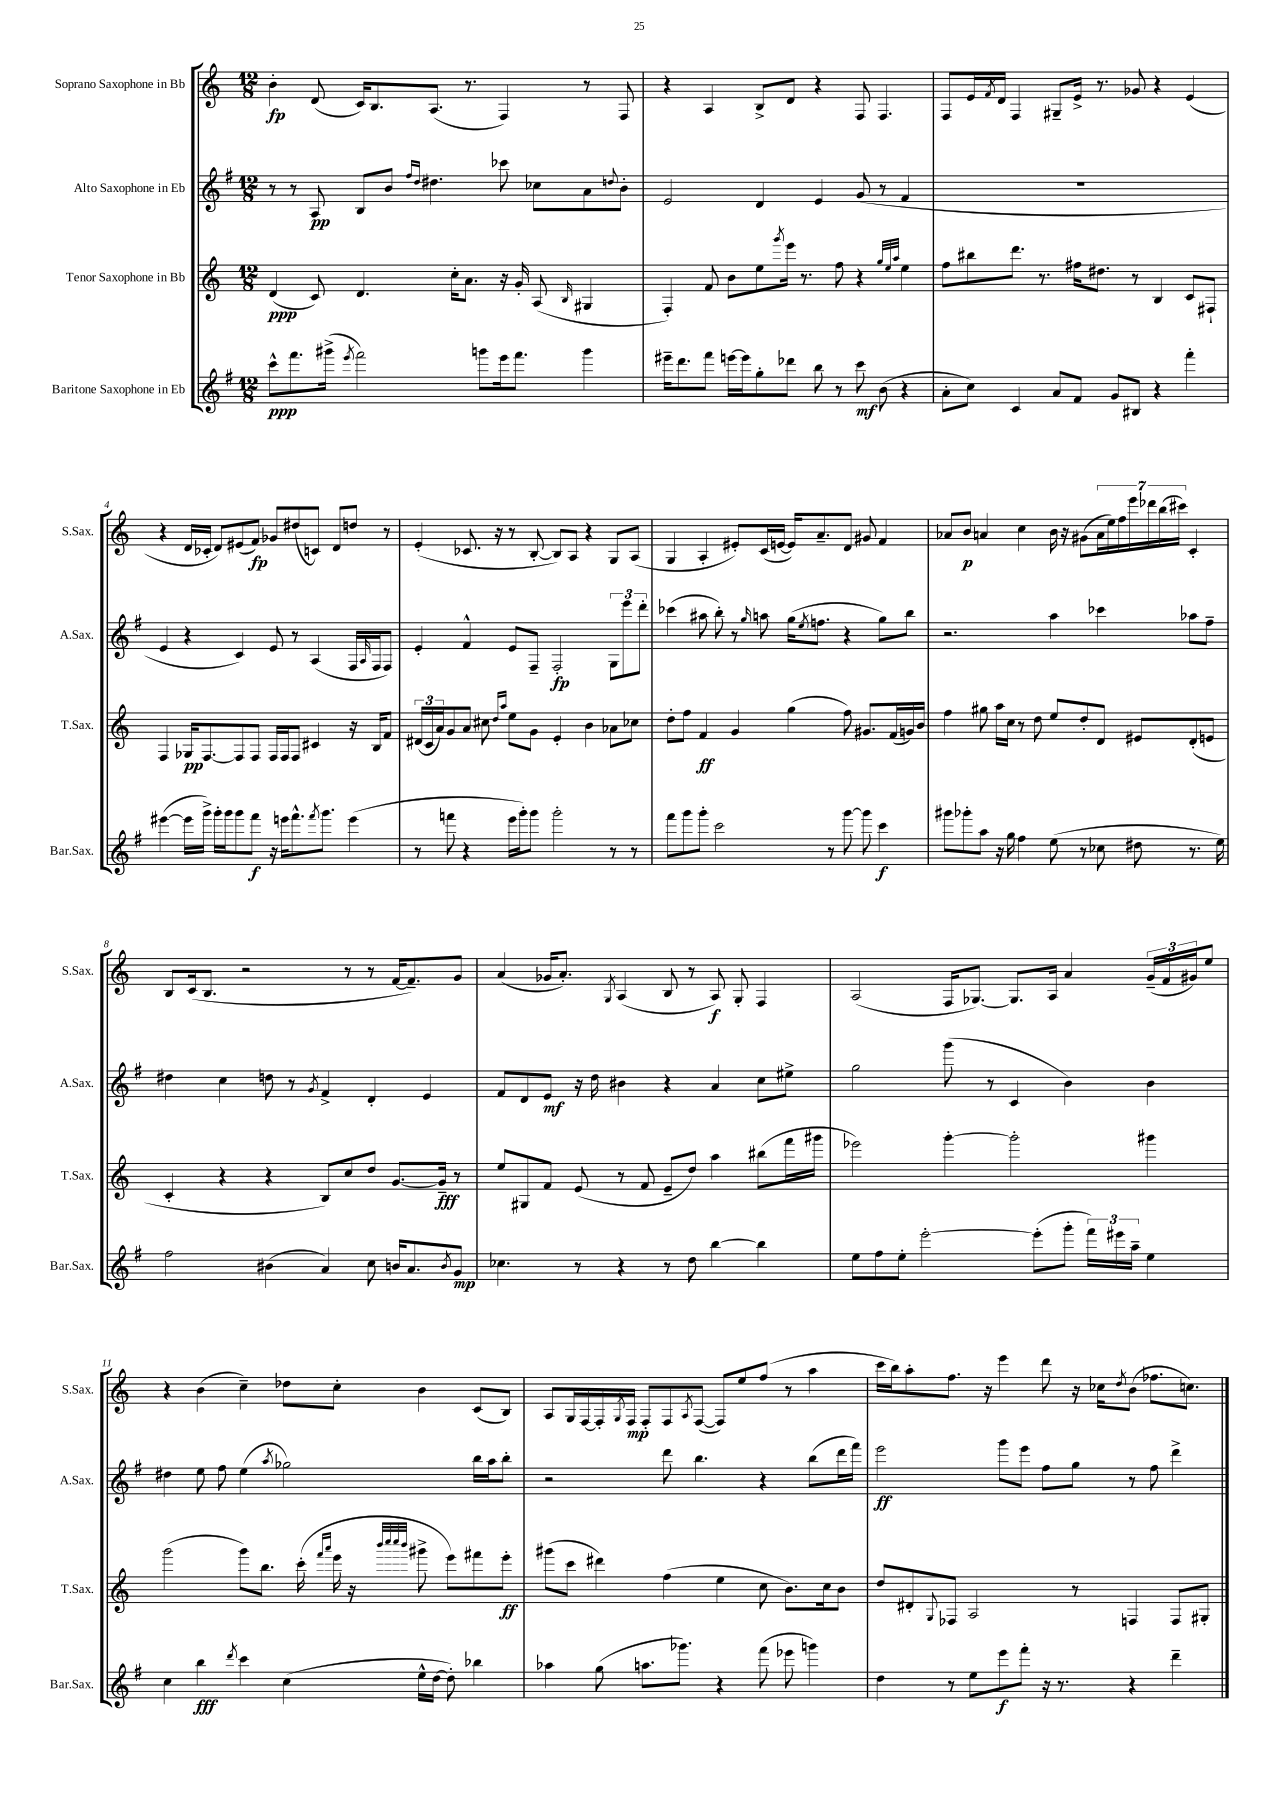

**kern	**kern	**kern	**kern
*staff4	*staff3	*staff2	*staff1
*clefG2	*clefG2	*clefG2	*clefG2
*k[f#]	*k[]	*k[f#]	*k[]
*M12/8	*M12/8	*M12/8	*M12/8
8ccc^^	(4d	8r	4b'
8.fff#	.	8r	.
.	8c)	8A	(8d
(16ggg#^	.	.	.
8qeee	.	.	.
2fff#)	4.d	8B	16c)
.	.	.	8.B
.	.	8b	.
.	.	16qqff#	.
.	.	16qqdd	.
.	.	4.dd#	(8.A
.	16cc'	.	.
.	8.a	.	8.r
8ggg	.	.	.
16eee	16r	8ccc-	4F)
8.fff#	16g'	.	.
.	(8A	8cc-	.
.	16qqB	.	.
4ggg	4G#	8a	8r
.	.	8qqdd	.
.	.	8b'	8F
=	=	=	=
16eee#~	4F')	2e	4r
8.ddd	.	.	.
8fff#	8f	.	4A
[16eee	8b	.	.
16eee]	.	.	.
8gg'	8ee	4d	8B^
.	8qggg	.	.
8ddd-	16eee	.	8d
.	8.r	.	.
8bb	.	4e	4r
8r	8ff	.	.
8ccc	4r	(8g	8F
(8b	.	8r	4.F
.	32qqgg	.	.
.	32qqee	.	.
.	32qqaa	.	.
4r	4ee	4f#	.
=	=	=	=
8a'	8ff	1.r	8F
8cc)	8bb#	.	16e
.	.	.	8qf
.	.	.	16d
4c	8.ddd	.	4F
.	8.r	.	.
8a	.	.	8G#~
8f#	16ff#	.	16e^
.	8.dd#	.	8.r
8g	.	.	.
8B#	8r	.	8g-
4r	4B	.	4r
4fff#'	8c	.	(4e
.	8F#`	.	.
=	=	=	=
([4eee#	4F	4e	4r
16eee#]	16G-	4r	16d
16ggg^)	[8.F	.	16c-'
16ggg'	.	.	8d)
16ggg	.	.	.
8ggg	8F]	4c)	(8e#
8fff#	8F	.	8f)
16r	16F	8e	8g-
16eee	16F	.	.
8.fff#^^	8F	8r	(8dd#
.	4c#	(4A	8c)
8qfff#	.	.	.
8.ggg	.	.	.
.	.	.	8d
(4eee	16r	16F#	8dd
.	.	16qqA	.
.	16B	16F#	.
.	8f	8F#)	8r
=	=	=	=
8r	(24d#	4e'	(4e'
.	24c	.	.
.	24a)	.	.
8fff	8g	.	.
4r	8a	4f#^^	8.c-
.	8cc#	.	.
.	.	.	16r
.	16qqdd	.	.
.	16qqaa	.	.
16eee	8ee	8e	8r
16ggg')	.	.	.
8ggg	8g	8F#~	[8B'
2ggg'	4e'	2F#'	8B])
.	.	.	8A
.	4b	.	4r
8r	8a-	12G	8G
.	.	12eee	.
8r	8cc-	.	(8A
.	.	12ddd'	.
=	=	=	=
8fff#	8dd'	(4ccc-	4G
8ggg	8ff	.	.
8ggg'	4f	8aa#	4A'
2ccc	.	8bb')	.
.	4g	8r	8e#')
.	.	16qqgg	.
.	.	8aa	(16c
.	.	.	[16e
.	(4gg	(16gg	16e])
.	.	8qee	.
.	.	8.ff	8.a~
8r	.	.	.
[8ggg	8ff)	4r	8d
8ggg]	8.g#	.	8g#
4ccc	.	8gg)	4f
.	(16f	.	.
.	16g)	8bb	.
.	16b	.	.
=	=	=	=
8ggg#	4ff	2.r	8a-
8ggg-'	.	.	8b
8aa	8gg#	.	4a
16r	16aa	.	.
16gg	16cc	.	.
4ff#	8r	.	4cc
.	8dd	.	.
(8ee	8ee	4aa	16b
.	.	.	16r
8r	8dd'	.	(8g#
8cc-	8d	4ccc-	28a
.	.	.	28ee)
.	.	.	28ff
.	.	.	28eee
8dd#	8e#	.	.
.	.	.	28ddd-
.	.	.	(28bb
.	.	.	28ccc#)
8.r	(8d'	8aa-	4c'
.	8e	8ff#~	.
16ee)	.	.	.
=	=	=	=
2ff#	4c'	4dd#	8B
.	.	.	(16c
.	.	.	8.B
.	4r	4cc	.
.	.	.	2r
(4b#	4r	8dd	.
.	.	8r	.
.	.	8qg	.
4a)	8B)	4f#^	.
.	8cc	.	8r
8cc	8dd	4d'	8r
16b	[8.g	.	[16f
8.a	.	.	8.f~])
.	.	4e	.
.	16g~]	.	.
8qb	.	.	.
8g	8r	.	8g
=	=	=	=
4.cc-	8ee	8f#	(4a
.	8G#	8d	.
.	8f	8e	16g-
.	.	.	8.a')
8r	(8e	16r	.
.	.	16dd	.
.	.	.	8qG
4r	8r	4b#	(4A
.	8f	.	.
8r	8e~	4r	8B
8dd	8dd)	.	8r
[4bb	4aa	4a	8A)
.	.	.	8G'
4bb]	(8bb#	8cc	4F
.	16fff	8ee#^	.
.	16ggg#	.	.
=	=	=	=
8ee	2eee-)	2gg	(2A
8ff#	.	.	.
8ee'	.	.	.
[2eee'	.	.	.
.	[4ggg'	(8ggg	16F
.	.	.	[8.G-)
.	.	8r	.
.	2ggg']	4c	8.G-]
(8eee']	.	.	.
.	.	.	16A
8ggg'	.	4b)	4a
24fff#)	.	.	.
24eee#	.	.	.
24aa~	.	.	.
4ee	4ggg#	4b	(24g~
.	.	.	24f
.	.	.	24g#)
.	.	.	8ee
=	=	=	=
4cc	(2ggg	4dd#	4r
4bb	.	8ee	(4b
.	.	8ff#	.
8qddd	.	.	.
4ccc	8ggg)	(4ee	4cc~)
.	8.bb	.	.
.	.	8qaa	.
(4cc	.	2gg-)	8dd-
.	(16ccc'	.	.
.	16qqfff	.	.
.	16qqaaa	.	.
.	16eee	.	8cc'
.	16r	.	.
.	32qqbbb	.	.
.	32qqcccc	.	.
.	32qqcccc	.	.
.	32qqbbb	.	.
16ee^^	8ggg#^	.	4b
[16dd	.	.	.
8dd'])	8eee)	.	.
4bb-	8fff#	16bb	(8c
.	.	16aa	.
.	8eee'	8bb'	8B)
=	=	=	=
4aa-	(8ggg#	2r	8A
.	8ccc	.	16G
.	.	.	[16F
(8gg	4ddd#)	.	16F']
.	.	.	8qG
.	.	.	16F
8.aa	.	.	8F'
.	(4ff	8ddd	8F
8.ggg-)	.	.	.
.	.	.	8qA
.	.	4.bb	([8F
4r	4ee	.	8F])
.	.	.	8ee
(8fff#	8cc	4r	(8ff
8eee-	8.b)	.	8r
4ggg)	.	(8bb	4aa
.	16cc	.	.
.	8b	16ddd	.
.	.	16fff#)	.
=	=	=	=
4dd	8dd	2eee	16ccc
.	.	.	16bb)
.	8d#'	.	8aa'
.	8qqG	.	.
8r	8F-	.	8.ff
8ee	2A	.	.
.	.	.	16r
8eee	.	8ggg	4eee
8fff#'	.	8eee	.
16r	.	8ff#	8ddd
8.r	.	.	.
.	8r	8gg	16r
.	.	.	16cc-
.	.	.	8qdd
4r	4F	8r	(8b
.	.	8ff#	8.ff-
4ddd~	8F	4ddd^	.
.	.	.	8.cc)
.	8G#'	.	.
==	==	==	==
*-	*-	*-	*-
